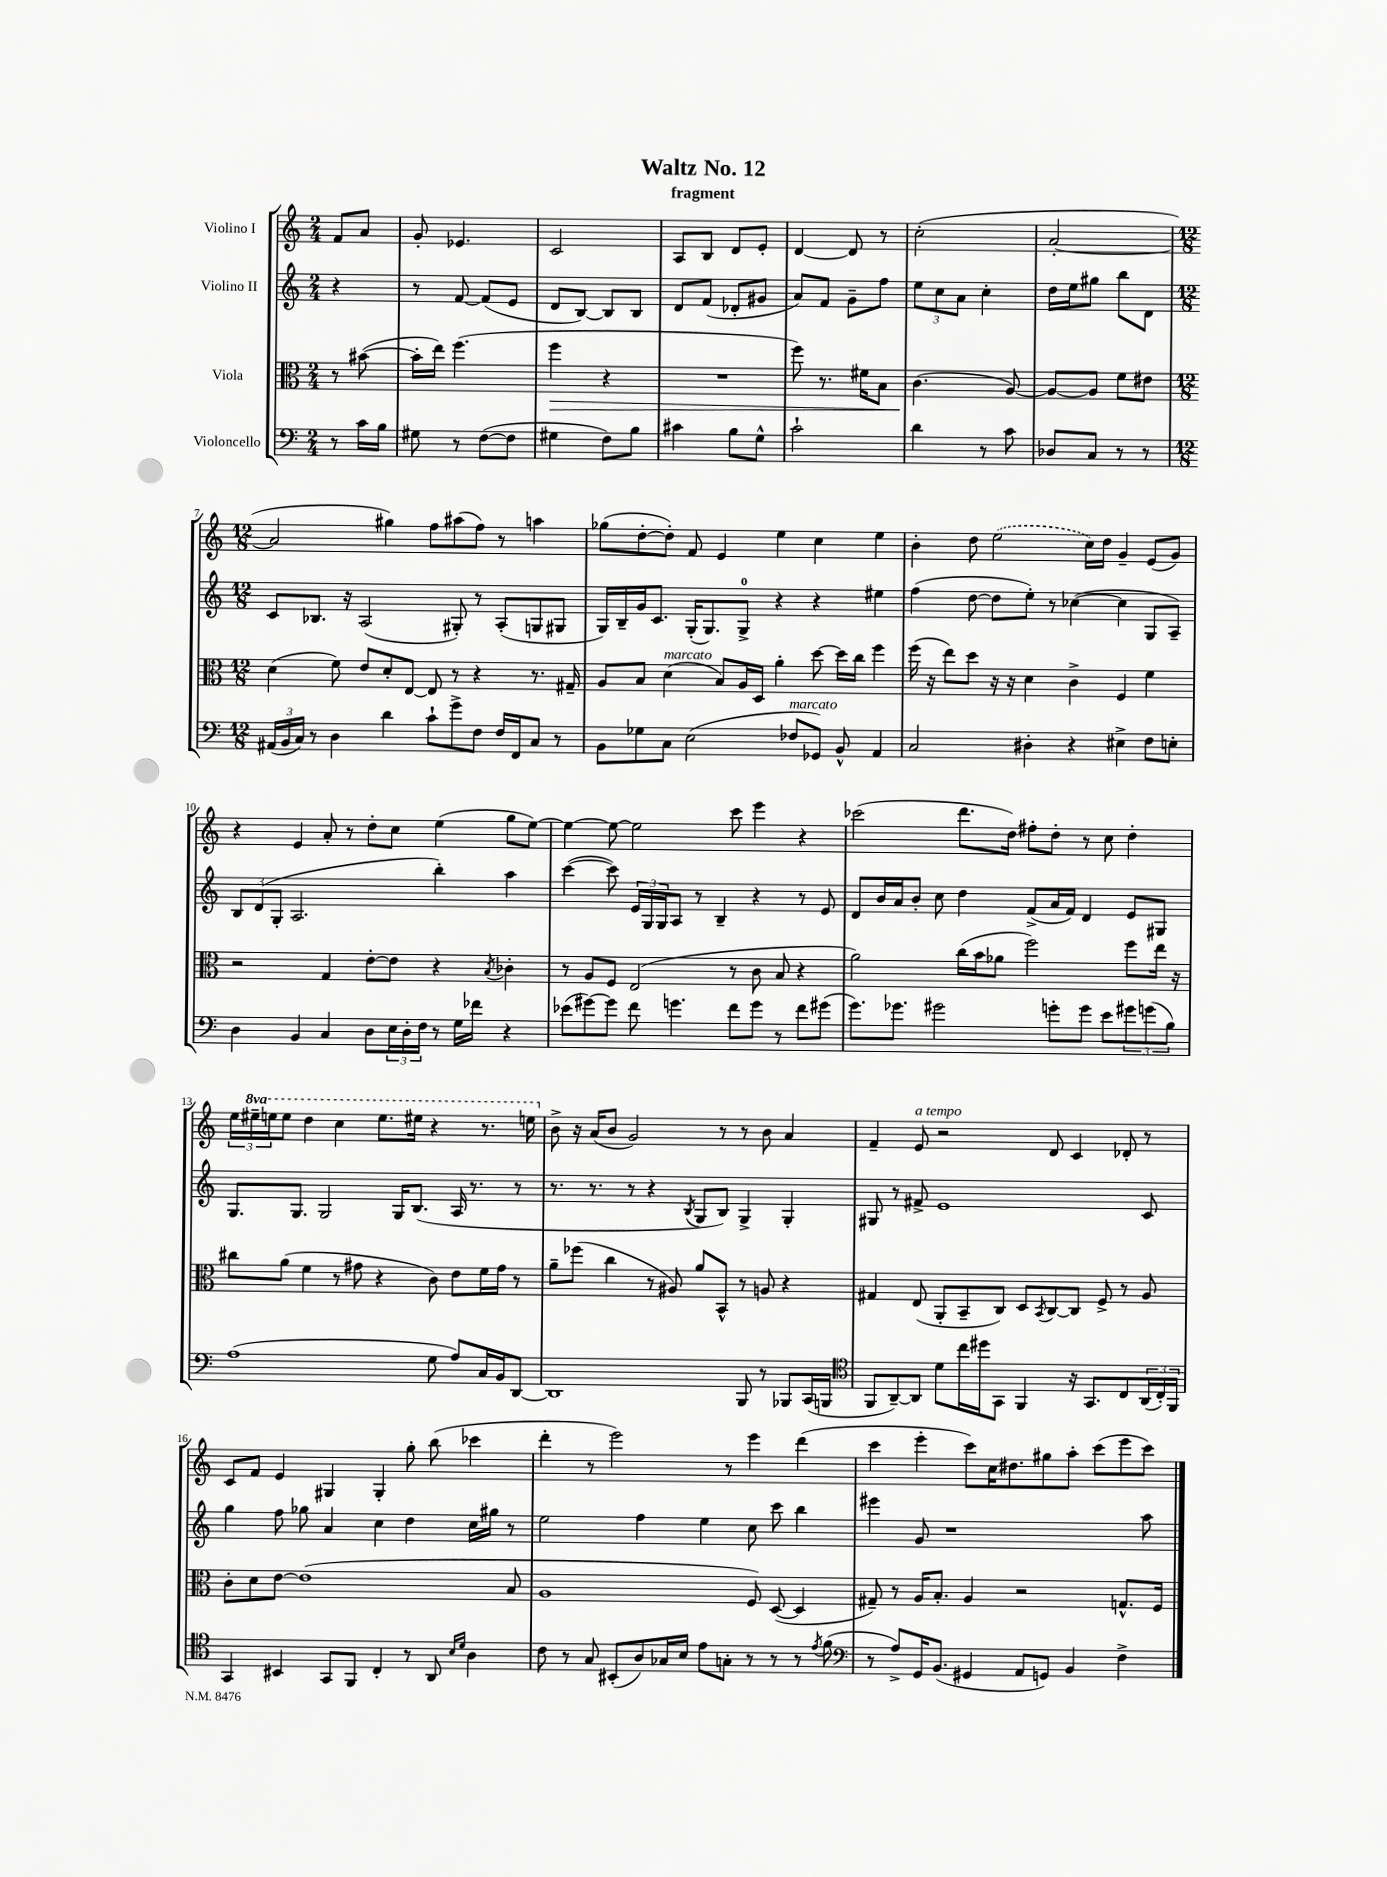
\header { title = "Waltz No. 12" subtitle = "fragment" }
<<
\new StaffGroup <<
\new Staff = "s0" \with { instrumentName = "Violino I" } {
    \clef treble \key c \major \numericTimeSignature \time 2/4 \set Staff.ottavationMarkups = #ottavation-simple-ordinals \partial 4
    f'8 a'8 |
    g'8-. ees'4. |
    c'2 |
    a8 b8 d'8 e'8-. |
    d'4~ d'8 r8 |
    c''2-.( |
    a'2~-. |
    \numericTimeSignature \time 12/8 a'2 gis''4) f''8 ais''8( f''8) r8 a''4 |
    ges''8( d''8~-. d''8-.) f'8 e'4 e''4 c''4 e''4 |
    b'4-. d''8 \once \slurDashed e''2( c''16) d''16 g'4-- e'8( g'8) |
    r4 e'4 a'8-. r8 d''8-. c''8 e''4( g''8 e''8~) |
    e''4~ e''8~ e''2 c'''8 e'''4 r4 |
    ces'''2( d'''8. d''16) fis''8-. d''8-. r8 c''8 d''4-. |
    \tuplet 3/2 { e''16 \ottava #1 eis'''16-- e'''16 } e'''8 d'''4 c'''4 e'''8. eis'''16 r4 r8. e'''16 \ottava #0 |
    b'8-> r16 a'16( b'8 g'2) r8 r8 b'8 a'4 |
    f'4-- e'8^\markup { \italic "a tempo" } r2 d'8 c'4 des'8-. r8 |
    c'8 f'8 e'4 gis4 gis4-. g''8-. b''8( ces'''4 |
    d'''4-. r8 e'''2) r8 e'''4 d'''4( |
    c'''4 e'''4-. c'''8) c''16 dis''8. gis''8 a''8-. c'''8( e'''8 c'''8) \bar "|." |
}
\new Staff = "s1" \with { instrumentName = "Violino II" } {
    \clef treble \key c \major \numericTimeSignature \time 2/4 \partial 4
    r4 |
    r8 f'8~ f'8( e'8 |
    d'8 b8~) b8 b8 |
    d'8 f'8( des'8-. gis'8 |
    a'8) f'8 g'8-- f''8 |
    \tuplet 3/2 { e''8 c''8 a'8 } c''4-. |
    d''16 e''16 gis''8 b''8 d'8 |
    \numericTimeSignature \time 12/8 c'8 bes8. r16 a2( gis8-.) r8 a8-.( g8 gis8 |
    g16) b16-- g'16 c'8. g16-.( g8.) g8-0-> r4 r4 eis''4 |
    f''4( d''8~ d''8 e''8-.) r8 ces''4~( ces''4 g8 a8--) |
    \tuplet 3/2 { b8 d'8( g8-. } a2. b''4-.) a''4 |
    c'''4~( c'''8) \tuplet 3/2 { e'16 g16 g16 } a8 r8 b4-- r4 r8 e'8 |
    d'8 b'16 a'16 b'8-. c''8 d''4 f'8->( a'16 f'16) d'4 e'8 gis8 |
    g8. g8. g2 g16 b8.( a16 r8. r8 |
    r8. r8. r8 r4 \acciaccatura { b8 } g8 b8) g4-> g4-. |
    gis8 r8 fis'8-> e'1 c'8 |
    g''4 f''8 ges''8 a'4 c''4 d''4 c''16 gis''16 r8 |
    e''2 f''4 e''4 c''8 c'''8 b''4 |
    eis'''4 g'8 r1 a''8 \bar "|." |
}
\new Staff = "s2" \with { instrumentName = "Viola" } {
    \clef alto \key c \major \numericTimeSignature \time 2/4 \partial 4
    r8 bis'8~( |
    bis'16-. e''16) f''4.( |
    f''4\> r4 |
    R2 |
    f''8) r8. fis'16 b8 |
    c'4.\!( a8~) |
    a8~ a8 f'8 eis'8 |
    \numericTimeSignature \time 12/8 d'4( f'8) e'8 d'8-. e8~ e8 r8 r4 r8. gis16-- |
    a8 b8 d'4^\markup { \italic "marcato" }( b8) a16 d16 a'4-. d''8~ d''16 c''16 f''4 |
    f''16( r16 e''8) d''8 r16 r16 d'4 c'4-> f4 f'4 |
    r2 g4 e'8~-. e'8 r4 \acciaccatura { b8 } ces'4-. |
    r8 a8 f8 e2( r8 c'8 b8 r4 |
    a'2) c''16( b'16 aes'8 f''2) f''8 e''16 r16 |
    cis''8 a'8( f'4 r8 gis'8 r4 c'8) e'8 f'16 gis'16 r8 |
    a'8-- fes''8( c''4 r8 ais8) a'8 b,8-^ r8 a8 r4 |
    gis4 e8( a,8-. b,8-- c8) d8 \acciaccatura { b,8 } c8~ c8 f8-> r8 a8 |
    c'8-. d'8 e'8~ e'1( b8 |
    a1 f8) d8~( d4 |
    gis8--) r8 a16 b8.-. a4 r2 g8.-^ f16 \bar "|." |
}
\new Staff = "s3" \with { instrumentName = "Violoncello" } {
    \clef bass \key c \major \numericTimeSignature \time 2/4 \partial 4
    r8 c'16 b16 |
    gis8 r8 f8~( f8 |
    gis4 f8) b8 |
    cis'4 b8 g8-^ |
    c'2-! |
    d'4 r8 c'8 |
    des8 c8 r8 r8 |
    \numericTimeSignature \time 12/8 \tuplet 3/2 { ais,16( b,16 c16) } r8 d4 d'4 c'8-! g'8-> f8 f16 f,16 c8 r8 |
    b,8 ges8 c8 e2( fes8^\markup { \italic "marcato" } ges,8) b,8-^ a,4 |
    c2 dis4-. r4 eis4-> f8 e8-. |
    d4 b,4 c4 d8 \tuplet 3/2 { e16 d16-. f16 } r8 g16 fes'16 r4 |
    ees'8( gis'8~) gis'8 f'8 g'4. f'8 g'8 r8 f'8 gis'8( |
    g'8.) ges'8. gis'2 g'8-. g'8 e'8 \tuplet 3/2 { gis'8 g'8( b8) } |
    a1( g8 a8) c16 b,16 d,8~ |
    d,1 b,,8 r8 bes,,8 c,16( b,,16 |
    \clef tenor f,8 a,8~--) a,8 d'8 c''16 dis''16 g,8 f,4 r16 g,8. c8 \tuplet 3/2 { a,16( c16-.) f,16 } |
    g,4 bis,4 g,8 f,8 c4-. r8 a,8 \grace { b16 d'16 } a4 |
    c'8 r8 g8 bis,8-.( a8) ges16 b16 e'8 g8-. r8 r8 r8 \acciaccatura { e'8 } f'8( |
    \clef bass r8 a8->) g,16 b,8.( gis,4 a,8 g,8) b,4 f4-> \bar "|." |
}
>>
>>
